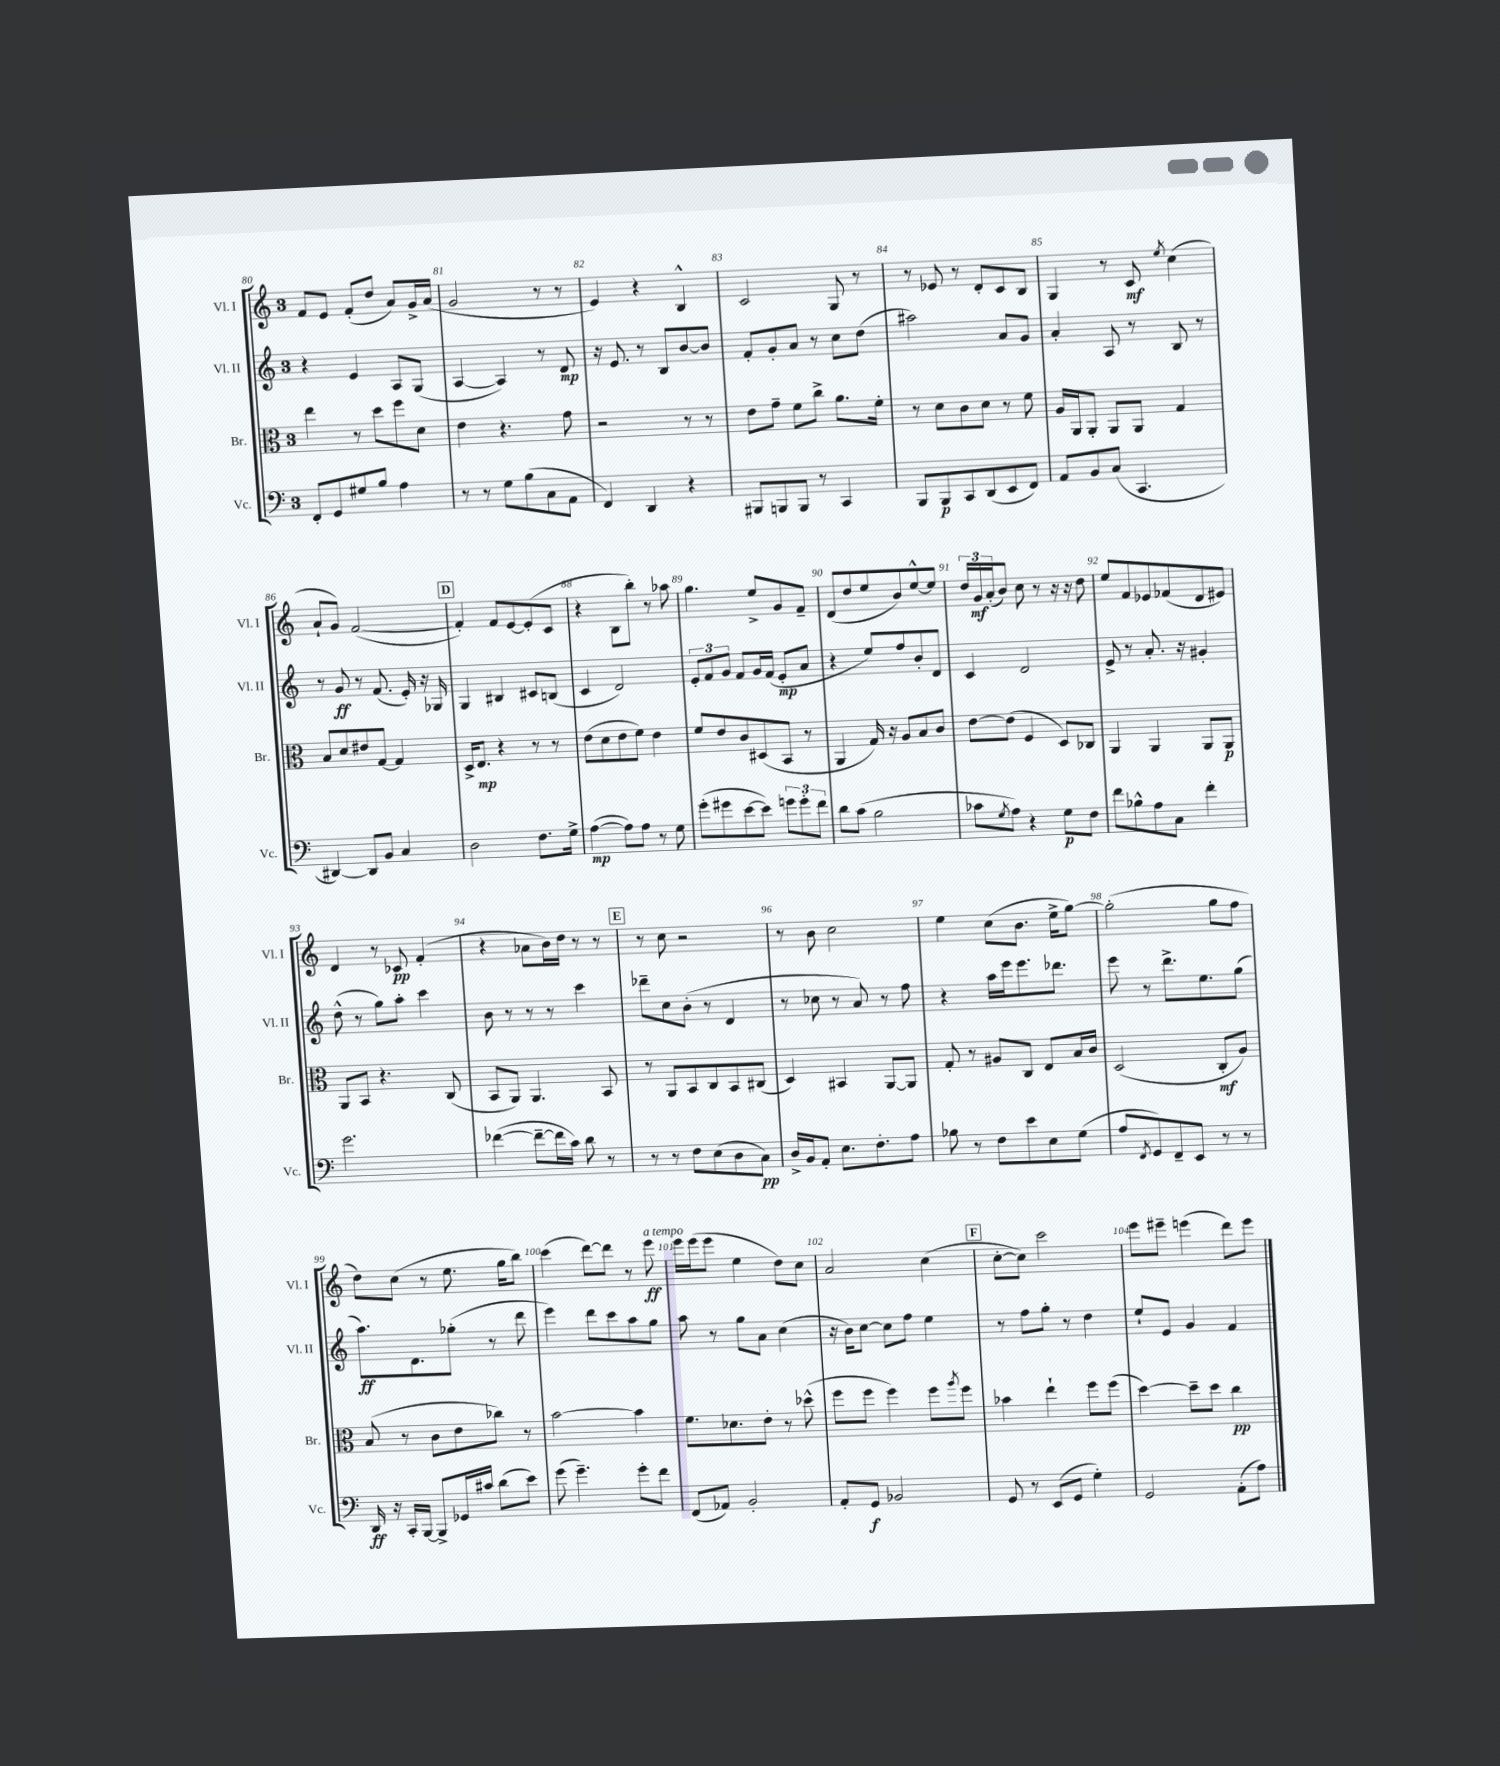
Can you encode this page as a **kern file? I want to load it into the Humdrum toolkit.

**kern	**kern	**kern	**kern
*staff4	*staff3	*staff2	*staff1
*clefF4	*clefC3	*clefG2	*clefG2
*k[]	*k[]	*k[]	*k[]
*M3/4	*M3/4	*M3/4	*M3/4
8FF'	4ee	4r	8f
8GG	.	.	8e
8G#	8r	4e	(8f'
8B	8dd	.	8dd
4A	8ff	8A	8a)
.	8d	(8G	16g^
.	.	.	(16a
=	=	=	=
8r	4e	[4A	2g
8r	.	.	.
8G	4.r	4A])	.
(8B	.	.	.
8C	.	8r	8r
8AA	8g	8d	8r
=	=	=	=
4FF)	2r	16r	4e)
.	.	8.e	.
4DD	.	8r	4r
.	.	8B	.
4r	8r	[8b	4B^^
.	8r	8b]	.
=	=	=	=
8BBB#	8e	8f'	2c
8BBB	8g~	8g'	.
8BBB	8f	8a	.
8r	8cc^	8r	.
4CC	8.a	8cc	8G
.	.	(8dd	8r
.	16f'	.	.
=	=	=	=
8BBB	8r	2aa#)	8r
8BBB	8d	.	8e-
8CC	8c	.	8r
(8DD	8d	.	8d'
8EE	8r	8a	8c
8FF)	8f	8g	8B
=	=	=	=
8AA	16A	4a'	4G
.	16AA	.	.
8BB	8AA'	.	.
(8C	8AA	8A	8r
4.CC	8AA	8r	8c
.	.	.	8qee
.	4G	8B	(4cc
.	.	8r	.
=	=	=	=
[4DD#)	8B	8r	8a`
.	8d	8g	8g)
8DD#]	8e#	8r	([2f
8BB	[8G	(8.f	.
4C	4G]	.	.
.	.	16e')	.
.	.	16r	.
.	.	16G-	.
=	=	=	=
2D	16D^	4G	4f'])
.	8.E	.	.
.	4r	4B#	8f
.	.	.	[8e
8.F	8r	8c#	(8e']
.	8r	(8B	8c
16G^	.	.	.
=	=	=	=
([4A	(8e	4c	4r
.	8d	.	.
8A])	8e	2d)	8B
8A	8f)	.	8bb')
8r	4e	.	8r
8G	.	.	8aa-
=	=	=	=
(8g'	8f	12e'	4.gg
.	.	12f	.
8g#	8e	.	.
.	.	12g	.
[8e	8c	8f	.
8e])	(8D#	16g	8ee^
.	.	(16f	.
12g	8BB	8e'	8g
12g'	.	.	.
.	8r	8a	8f~
12f	.	.	.
=	=	=	=
8d	4AA	4r	(8d
(8c	.	.	8dd
2B	16G)	8ee)	8ee
.	16r	.	.
.	8A	8ff	8b)
.	8B	8b'	[8ee^^
.	8c	8d	8ee]
=	=	=	=
8c-	[8e	4c	24dd
.	.	.	24g
.	.	.	(24a'
8qG	.	.	.
8A)	(8e]	.	8b)
4r	4F	2d	8cc
.	.	.	8r
8G	8D)	.	16r
.	.	.	16r
8F	8C-	.	8dd
=	=	=	=
8f	4AA	8e^	8ee
8B-^^	.	8r	8f
8A	4AA	8.a'	8e-
8C	.	.	(8f-
.	.	16r	.
4f'	8AA	4g#'	8d
.	8AA	.	8e#)
=	=	=	=
2.g	8AA	(8dd^^	4d
.	8BB	8r	.
.	4.r	8gg)	8r
.	.	8aa'	8c-
.	.	4ccc	(4f'
.	(8C	.	.
=	=	=	=
([4f-	8BB	8b	4r
.	8AA)	8r	.
8f-~_	4.AA	8r	8a-
16f-]	.	8r	16b)
16c)	.	.	16dd
8d	.	4ccc	8r
8r	8BB	.	8r
=	=	=	=
8r	8r	8ddd-~	8r
8r	8AA	8cc	8cc
8F	8BB	(8b'	2r
(8E	8C	8r	.
8D	8BB	4d	.
8C)	(8C#	.	.
=	=	=	=
16D^	4D)	8r	8r
16BB	.	.	.
8AA'	.	8cc-	8b
8.E	4BB#	8r	2cc
.	.	8a)	.
8.F'	.	.	.
.	[8AA	8r	.
8A	8AA]	8ff	.
=	=	=	=
8B-	8G'	4r	4ee
8r	8r	.	.
8F	8A#	16aa	(8cc
.	.	16eee	.
8e	8C	8.eee	8.b
8E	8E	.	.
.	.	8.ddd-	16ee^
(8G	16B	.	[8gg)
.	16c	.	.
=	=	=	=
8A	(2D	8eee	(2gg']
8qFF	.	.	.
8GG)	.	8r	.
8FF~	.	8.ddd^	.
8EE	.	.	.
.	.	8.ee	.
8r	8C'	.	8gg
8r	8A)	(8gg	8ff
=	=	=	=
16DD	(8B	8.aa)	8dd)
16r	.	.	.
16CC'	8r	.	(8cc
[16BBB	.	8.d	.
8BBB^]	8c	.	8r
16GG-	8e	(8gg-'	8.ee
16c#	.	.	.
(8d	8cc-)	8r	.
.	.	.	16gg
8e)	8r	8ddd	8bb)
=	=	=	=
(8g	[2b	4eee)	(4ccc
4.g~)	.	.	.
.	.	8ddd	[8ddd)
.	.	8ccc	8ddd]
8g'	4b]	8aa	8r
8f	.	8gg	8eee
=	=	=	=
(8FF	8.f	8aa	16eee
.	.	.	(16eee
8AA-)	.	8r	8eee
.	8.d-	.	.
2BB'	.	8gg	4ee
.	8e'	8a	.
.	8r	(4cc	8dd)
.	(8dd-^^	.	8cc
=	=	=	=
8AA'	8ff	16r	2a
.	.	16b)	.
8GG	8ff	[8cc	.
2BB-	4ff)	8cc]	.
.	.	8ff	.
.	8ff	4ee	(4cc
.	8qaa	.	.
.	8ff	.	.
=	=	=	=
8GG	4b-	8r	[8cc'
8r	.	8ff	8cc])
(8EE	4ee`	8gg'	2ccc
8GG	.	8r	.
4G')	8ff	4dd	.
.	(8ff	.	.
=	=	=	=
2GG	[4dd)	8ee`	8eee
.	.	8e	8eee#~
.	8dd~]	4g	(4eee
.	8dd	.	.
(8AA'	4cc	4f	8ddd)
8A)	.	.	8eee
==	==	==	==
*-	*-	*-	*-
